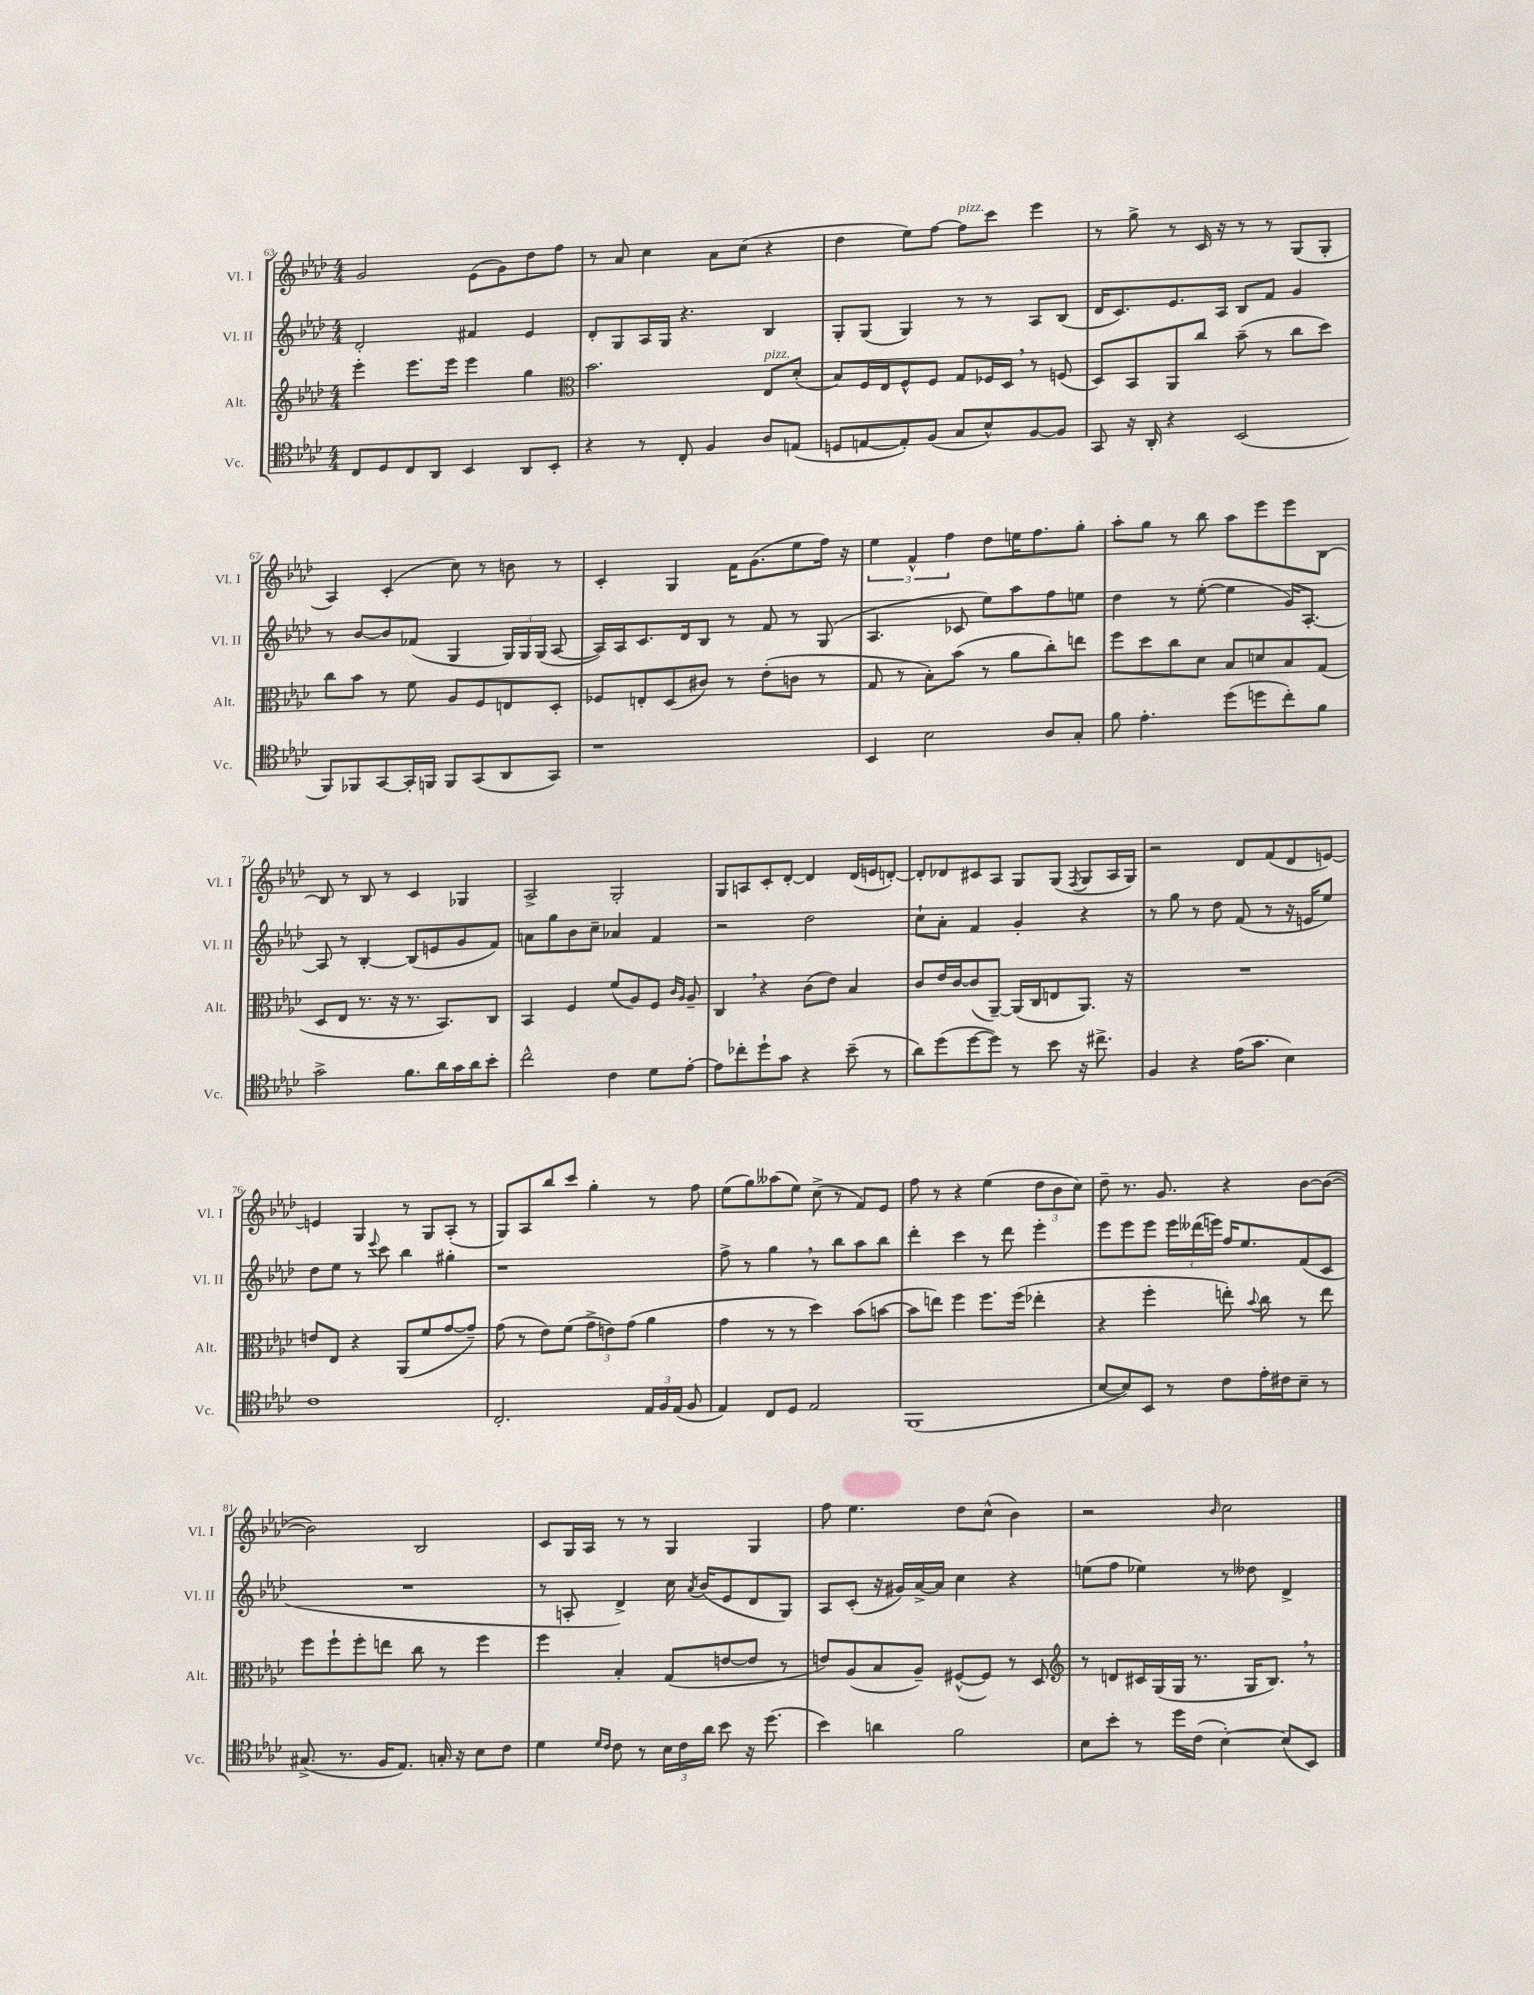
<<
\new StaffGroup <<
\new Staff = "s0" \with { instrumentName = "Vl. I" shortInstrumentName = "Vl. I" } {
    \clef treble \key aes \major \numericTimeSignature \time 4/4
    \autoBeamOff g'2 ees'8[( g'8) des''8 f''8] |
    r8 aes'8 c''4 aes'8[ c''8]( r4 |
    des''4 ees''8[) f''8]~ f''8[^\markup { \italic "pizz." } c'''8] ees'''4 |
    r8 g''8-> r8 c'16 r16 r8 r8 g8[( g8]-. |
    aes4) c'4-.( c''8) r8 b'8 r8 |
    c'4-. g4 f'16[ g'8.( ees''8 f''16]) r16 |
    \tuplet 3/2 { ees''4 f'4-^ f''4 } des''8[ e''16 f''8. g''8]-. |
    aes''8[-. g''8] r8 bes''8 aes''8[ ees'''8 ees'''8 bes8]~ |
    bes8 r8 bes8 r8 c'4 ges4 |
    aes2-> g2-. |
    g8[ a8 c'8-. des'8]~-. des'4 des'16[( e'16 d'8]~-.) |
    d'8[-. des'8 cis'8 aes8] g8[ g8]( \acciaccatura { f8 } g8[ aes16 g16]) |
    r2 des'8[ f'8( des'8 e'8]~) |
    e'4 g4 r8 g8[ aes8]-.( r8 |
    g8[) aes8 bes''8 c'''8] g''4-. r8 f''8 |
    ees''8[( g''8) aeses''8( ees''8]) c''8->( r8 f'8[) ees'8] |
    f''8 r8 r4 ees''4( \tuplet 3/2 { des''8[ bes'8 c''8]) } |
    des''8-- r8. g'8. r4 bes'8[~ bes'8]~( |
    bes'2) bes2 |
    c'8[ g16 aes16] r8 r8 g4 g4 |
    f''8 ees''4. des''8[ c''8]-^( bes'4) |
    r2 \grace { bes'16 } c''2 \bar "|." |
}
\new Staff = "s1" \with { instrumentName = "Vl. II" shortInstrumentName = "Vl. II" } {
    \clef treble \key aes \major \numericTimeSignature \time 4/4
    \autoBeamOff des'2-. fis'4 ees'4 |
    des'8[-. g8 aes16 g16] r4. bes4 |
    g8[-. g8]( g4) r8 r8 aes8[ bes8]( |
    des'16[ c'8.) ees'8. aes16] bes8[ f'8] g'4 |
    r8 bes'8[~ bes'8 fes'8]( g4 \tuplet 3/2 { g16[) g16 g16]( } aes8~ |
    aes16[) aes16 c'8. des'16 bes8] r8 f'8 r8 g8( |
    aes4. ces'8 ees''8[) aes''8 f''8 e''8] |
    des''4 r8 ees''8~-.( ees''4 g'16[) aes8.]~-. |
    aes8 r8 bes4~-. bes8[( e'8 g'8 f'8]) |
    a'8[ g''8 bes'8 c''8]-- aes'4 f'4 |
    r2 des''2 |
    c''8[-! aes'8]-. f'4 g'4-. r4 |
    r8 g''8 r8 des''8 f'8( r8 r16 e'16[ ees''8]) |
    des''8[ ees''8] r8 \appoggiatura { ees'''8 } c'''8 bes''4 gis''4-. |
    r1 |
    f''8-> r8 g''4 \breathe r8 bes''8[ aes''8 bes''8] |
    des'''4-. c'''4 r8 des'''8 ees'''4-. |
    ees'''8[ ees'''8 ees'''8] \tuplet 3/2 { ees'''16[ deses'''16( e'''16]) } f''16[ ees''8. f'8( c'8] |
    R1 |
    r8 a8-. des'4->) c''16 \acciaccatura { aes'8 } bes'16[( ees'8 des'8 g8]) |
    aes8[ c'8]-.( r16 gis'16[) aes'16~-> aes'16] c''4 r4 |
    e''8[( f''8] ees''4) r8 deses''8 des'4-> \bar "|." |
}
\new Staff = "s2" \with { instrumentName = "Alt." shortInstrumentName = "Alt." } {
    \clef treble \key aes \major \numericTimeSignature \time 4/4
    \autoBeamOff ees'''4-. ees'''8.[ ees'''16] ees'''4 g''4 |
    \clef alto bes'2. ees8[^\markup { \italic "pizz." } des'8]-.( |
    bes8[) f16 ees16 f8-^ f8] g8[ fes16 des16] \breathe r8 f8( |
    des8[) bes,8 aes,8 c''8] bes'8--( r8 c''8[ des''8]) |
    c''8[ bes'8] r8 f'8 aes8[ f8 e8 des8]-. |
    fes8[ e8-. des8( cis'8]) r8 ees'8[-.( c'8] r8 |
    g8 r8 bes8[-.) bes'8]( r8 aes'8[ c''8-.) e''8] |
    f''8[ des''8 c''8 des'8] bes8[ d'8 bes8 g8]( |
    des8[ ees8] r8. r16 r8. bes,8.[) c8] |
    bes,4 f4 f'8[( aes8) f8] \grace { c'16[ aes16] } aes8-- |
    c4 \breathe r4 c'8[( ees'8]) bes4 |
    c'8[ ees'16 c'16~ c'8( aes,8]~--) aes,16[( c16 e8 aes,8.]) r16 |
    R1 |
    e'8[ ees8] r4 aes,8[( f'8 g'8~ g'8]--) |
    g'8( r8 ees'8[) f'8]( \tuplet 3/2 { g'8[-> e'8) g'8]( } aes'4 |
    g'4 r8 r8 des''4) bes'8[( b'8]~ |
    b'8[ e''8]) f''4 f''8.[ f''16]( ees''4-. |
    r4 f''4-. e''8-.) \appoggiatura { bes'8 } c''8 r8 e''8 |
    f''8[ f''8-! f''8-. e''8] c''8 r8 f''4 |
    f''4 bes4-. g8[( e'8~ e'8] r8 |
    e'8[) aes8( bes8 aes8]--) fis8[~-^( fis8]) r8 des8 |
    \clef treble r8 d'8[ cis'16 g16( g16] r8. g16[ bes8.]) \breathe r8 \bar "|." |
}
\new Staff = "s3" \with { instrumentName = "Vc." shortInstrumentName = "Vc." } {
    \clef tenor \key aes \major \numericTimeSignature \time 4/4
    \autoBeamOff c8[ des8 c8 aes,8] bes,4 aes,8[ bes,8]-. |
    r4 r8 c8-. f4 aes8[ e8]( |
    d8[ e8~ e8-.) f8]( g8[ bes8-^) f8~ f8] |
    g,8 r16 aes,16-. r4 bes,2( |
    f,8[) fes,8 g,8~ g,16-. f,16] f,8[ g,8( aes,8 g,8]) |
    r1 |
    bes,4 bes2 aes8[ g8]-. |
    f'8 ees'4.-. des''8[( d''8 c''8-.) f'8] |
    g'2-> f'8.[ aes'16 g'16 aes'16 bes'8]-. |
    c''2-^ c'4 des'8[ ees'8]~-. |
    ees'8[ ces''8-. des''8-! g'8] r4 bes'8--( r8 |
    aes'8[) des''8( des''8~ des''8]) r8 bes'8 r16 cis''8.-> |
    f4 r4 ees'16[( g'8.] bes4) |
    c'1 |
    c2.-. \tuplet 3/2 { ees16[ f16 ees16]( } f8 |
    ees4) c8[ des8] ees2 |
    f,1( |
    bes8[~ bes8) bes,8] r8 c'8[ ees'16-. cis'16 bes8]-- r8 |
    gis8.->( r8. f16[ ees8.]) g16-. r16 bes8[ c'8] |
    des'4 \grace { des'16[ c'16] } c'8 r8 \tuplet 3/2 { bes16[ c'16 aes'16] } bes'8 r16 des''8.( |
    bes'4) a'4 f'2 |
    bes8[ bes'8]-. r8 des''16[ c'16]( bes4~-.) bes8[( bes,8]) \bar "|." |
}
>>
>>
\layout { \context { \Score currentBarNumber = #63 } }
